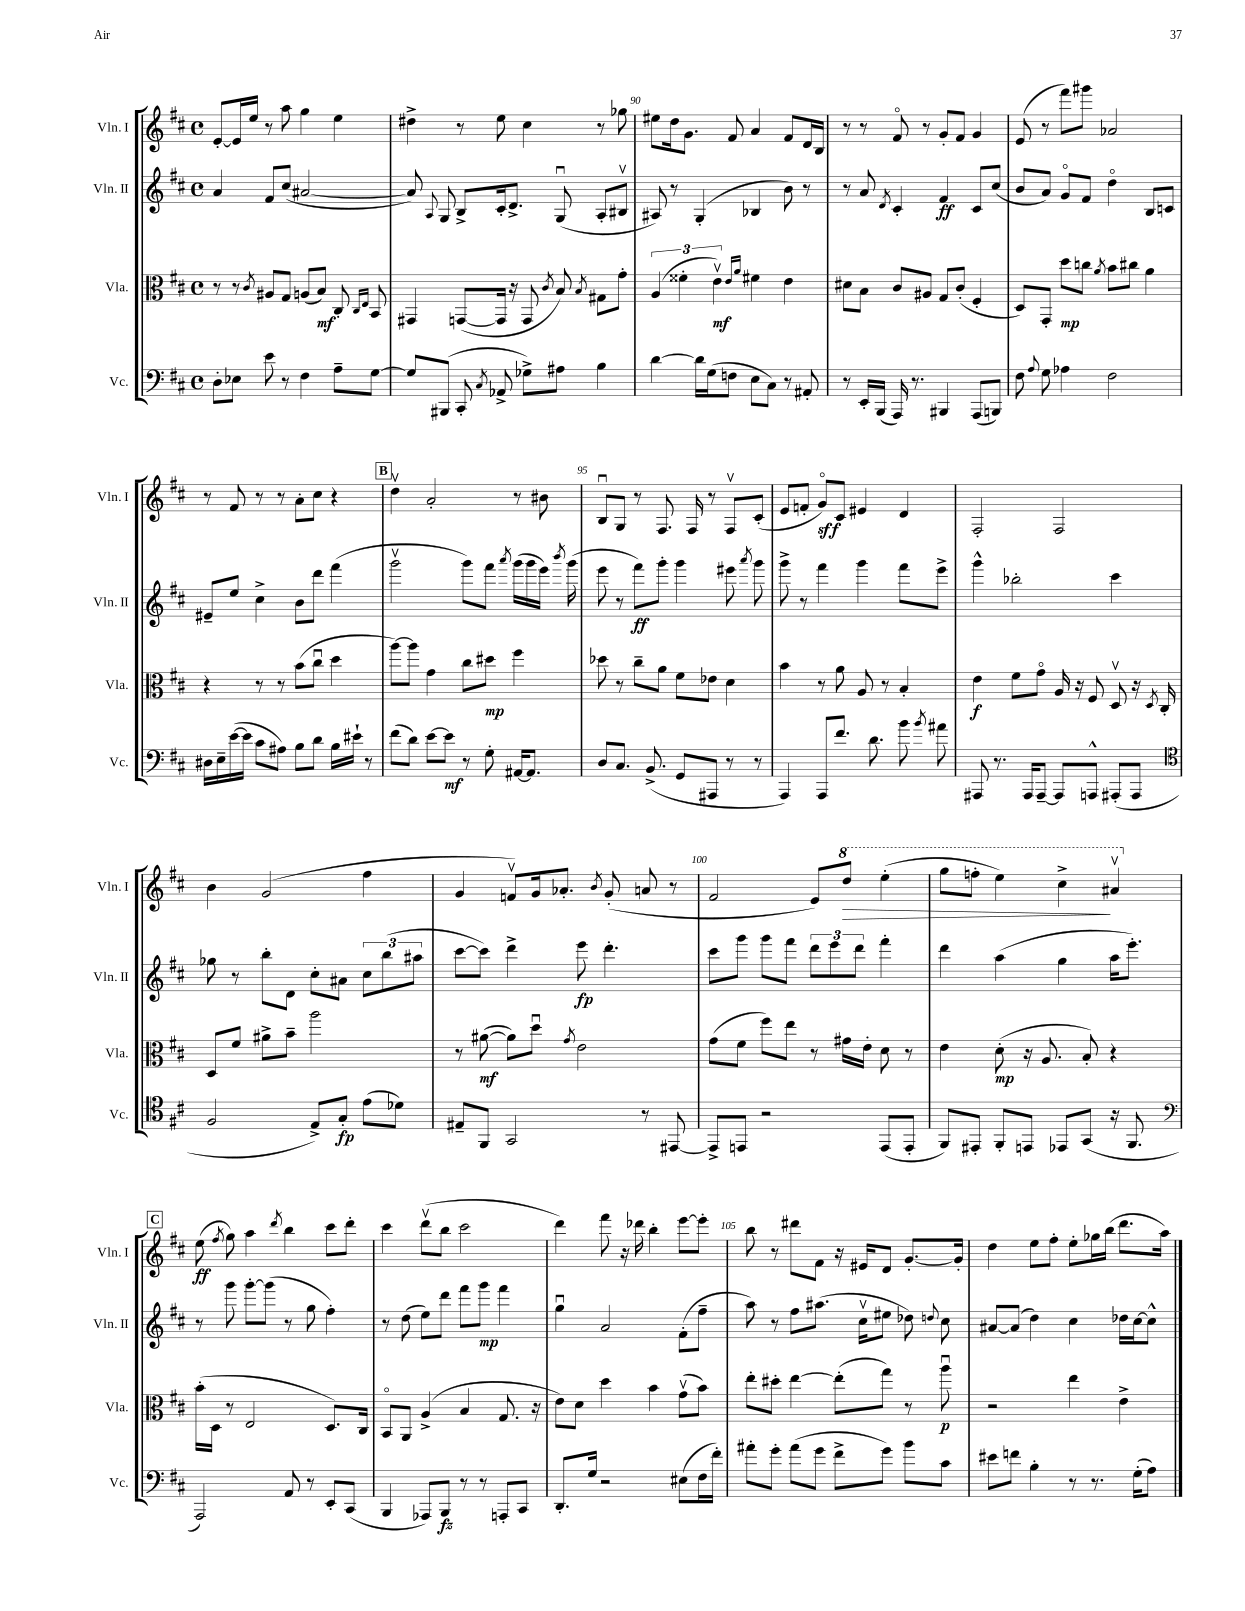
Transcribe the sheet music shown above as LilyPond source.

<<
\new StaffGroup <<
\new Staff = "s0" \with { instrumentName = "Vln. I" shortInstrumentName = "Vln. I" } {
    \clef treble \key d \major \defaultTimeSignature \time 4/4
    \autoBeamOff e'8[~-. e'16 e''16] r8 a''8 g''4 e''4 |
    dis''4-> r8 e''8 cis''4 r8 ges''8 |
    eis''8[ d''16 g'8.] fis'8 a'4 fis'8[ d'16 b16] |
    r8 r8 fis'8\flageolet r8 g'8[-. fis'8] g'4 |
    e'8( r8 fis'''8[) gis'''8] aes'2 |
    r8 fis'8 r8 r8 a'8[-. cis''8] r4 |
    \mark \markup { \box "B" } d''4\upbow a'2-. r8 bis'8 |
    b8[\downbow g8] r8 fis8. fis16 r8 fis8[\upbow cis'8]-.( |
    e'8[ f'8]-. g'8[\flageolet\sff) cis'8] eis'4 d'4 |
    fis2-. fis2 |
    b'4 g'2( fis''4 |
    g'4 f'8[\upbow) g'16 aes'8.]-. \acciaccatura { b'8 } g'8-.( a'8 r8 |
    fis'2 e'8[) \ottava #1 d'''8]\> e'''4-.( |
    g'''8[ f'''8]-. e'''4) cis'''4->\! ais''4\upbow \ottava #0 |
    \mark \markup { \box "C" } e''8\ff( \acciaccatura { fis''8 } g''8) a''4 \acciaccatura { d'''8 } b''4 cis'''8[ d'''8]-. |
    cis'''4 d'''8[\upbow( b''8] cis'''2 |
    d'''4) fis'''8 r16 des'''16 b''4-. e'''8[~ e'''8]-. |
    b''8 r8 dis'''8[ fis'8] r16 eis'16[ d'8] g'8.[~-. g'16]-. |
    d''4 e''8[ fis''8]-. e''8[-. ges''16 b''16]( d'''8.[ a''16]) \bar "|." |
}
\new Staff = "s1" \with { instrumentName = "Vln. II" shortInstrumentName = "Vln. II" } {
    \clef treble \key d \major \defaultTimeSignature \time 4/4
    \autoBeamOff a'4 fis'8[ cis''8]( ais'2~ |
    ais'8) \appoggiatura { a8 } g8 b8[-> cis'16-. d'8.]-> g8\downbow( a8[-. bis8]\upbow |
    ais8) r8 g4-.( bes4 b'8) r8 |
    r8 a'8 \acciaccatura { d'8 } cis'4-. fis'4\ff cis'8[ cis''8]( |
    b'8[ a'8]) g'8[\flageolet fis'8] d''4\flageolet b8[ c'8] |
    eis'8[-- e''8] cis''4-> b'8[ d'''8] fis'''4( |
    \mark \markup { \box "B" } g'''2\upbow g'''8[) fis'''8] \acciaccatura { a'''8 } g'''16[( g'''16 e'''16]) \acciaccatura { b'''8 } g'''16( |
    e'''8 r8 fis'''8[\ff) g'''8]-. g'''4 eis'''8 \acciaccatura { a'''8 } g'''8 |
    g'''8-> r8 fis'''4 g'''4 fis'''8[ e'''8]-> |
    g'''4-^ bes''2-. cis'''4 |
    ges''8 r8 b''8[-. d'8] cis''8[-. ais'8] \tuplet 3/2 { cis''8[ b''8( ais''8] } |
    cis'''8[~ cis'''8]) d'''4-> e'''8\fp d'''4.-. |
    cis'''8[ g'''8] g'''8[ fis'''8] \tuplet 3/2 { d'''8[ e'''8 d'''8] } fis'''4-. |
    d'''4 a''4( g''4 a''16[ e'''8.]-.) |
    \mark \markup { \box "C" } r8 g'''8 g'''8[~-. g'''8]( r8 g''8 fis''4-.) |
    r8 d''8( e''8[) d'''8] fis'''8[ g'''8]\mp fis'''4 |
    g''4\downbow a'2 fis'8[-.( fis''8]-- |
    a''8) r8 fis''8[ ais''8.]( cis''16[\upbow eis''8] des''8) \appoggiatura { d''8 } cis''8 |
    ais'8[~ ais'8]( d''4) cis''4 des''16[ cis''16~ cis''8]-^ \bar "|." |
}
\new Staff = "s2" \with { instrumentName = "Vla." shortInstrumentName = "Vla." } {
    \clef alto \key d \major \defaultTimeSignature \time 4/4
    \autoBeamOff r8 r8 \acciaccatura { cis'8 } ais8[ g8] a8[( b8]\mf) cis8-. \grace { cis16[ e16] } b,8 |
    gis,4 g,8[~( g,16] r16 g,8 \acciaccatura { cis'8 } b8) \acciaccatura { b8 } gis8[ g'8]-. |
    \tuplet 3/2 { a4( fisis'4-. e'4\upbow\mf) } \grace { e'16[ a'16] } fis'4 e'4 |
    dis'8[ b8] cis'8[ ais8] g8[ cis'8]-.( fis4-. |
    d8[) g,8]-. d''8[\mp c''8] \acciaccatura { a'8 } b'8[ cis''8] a'4 |
    r4 r8 r8 b'8[( cis''8]\downbow d''4 |
    \mark \markup { \box "B" } a''8[~) a''8] g'4 cis''8[ dis''8]\mp fis''4 |
    des''8 r8 cis''8[-- a'8] fis'8[ ees'8] d'4 |
    b'4 r8 a'8 a8 r8 b4-. |
    e'4\f fis'8[ g'8]\flageolet a16 r16 fis8 d8\upbow r16 \acciaccatura { d8 } cis16-. |
    d8[ fis'8] ais'8[-> b'8]-- a''2 |
    r8 ais'8~\mf( ais'8[) d''8]\downbow \acciaccatura { g'8 } e'2 |
    g'8[( fis'8] fis''8[) e''8] r8 gis'16[ e'16]-. d'8 r8 |
    e'4 d'8-.\mp( r16 a8. b8-.) r4 |
    \mark \markup { \box "C" } b'16[-.( d16] r8 e2 d8.[) cis16] |
    b,8[\flageolet a,8] a4->( b4 g8. r16 |
    e'8[) d'8] d''4 b'4 g'8[\upbow( b'8]) |
    e''8[-. dis''8]-. e''4~ e''8[-.( g''8]) r8 a''8\downbow\p |
    r2 e''4 e'4-> \bar "|." |
}
\new Staff = "s3" \with { instrumentName = "Vc." shortInstrumentName = "Vc." } {
    \clef bass \key d \major \defaultTimeSignature \time 4/4
    \autoBeamOff d8[-. ees8] e'8 r8 fis4 a8[-- g8]~ |
    g8[ bis,,8]( cis,8-. \acciaccatura { cis8 } aes,8-> ges8[->) ais8] b4 |
    d'4~ d'16[ g16( f8] e8[ cis8]) r8 ais,8-. |
    r8 e,16[-. b,,16]( a,,16) r8. bis,,4 a,,8[( b,,8]) |
    fis8 \appoggiatura { a8 } g8 aes4 fis2 |
    dis16[ e16-- e'16~( e'16] cis'8[ ais8]) b8[ d'8] b16[ eis'16]-! r8 |
    \mark \markup { \box "B" } fis'8[( d'8]) e'8[~ e'8]\mf r8 g8-. ais,16[~ ais,8.] |
    d8[ cis8.] b,8.->( g,8[ ais,,8] r8 r8 |
    a,,4) a,,8[ fis'8.] d'8. b'8 \acciaccatura { b'8 } ais'8 |
    ais,,8 r8. ais,,16[ ais,,8]~-- ais,,8[ a,,8]-^ ais,,8[-.( ais,,8] |
    \clef tenor fis2 e8[->) g8]-.\fp e'8[( des'8]) |
    eis8[-- fis,8] g,2 r8 eis,8~ |
    eis,8[-> e,8] r2 e,8[( e,8]-. |
    fis,8[) eis,8]-. fis,8[-. e,8] ees,8[ g,8]( r16 fis,8. |
    \mark \markup { \box "C" } \clef bass a,,2) a,8 r8 e,8[-. cis,8]( |
    b,,4 aes,,8[) b,,8]\fz r8 r8 a,,8[-. cis,8] |
    d,8.[-. g16] r2 eis8[( fis16 fis'16]-.) |
    ais'8[-. g'8]-. ais'8[( g'8] fis'8[-> g'8]) b'8[ cis'8] |
    eis'8[ f'8] b4-. r8 r8. g16[-.( a8]) \bar "|." |
}
>>
>>
\layout { \context { \Score currentBarNumber = #88 \override BarNumber.break-visibility = ##(#f #t #t) barNumberVisibility = #(every-nth-bar-number-visible 5) } }
